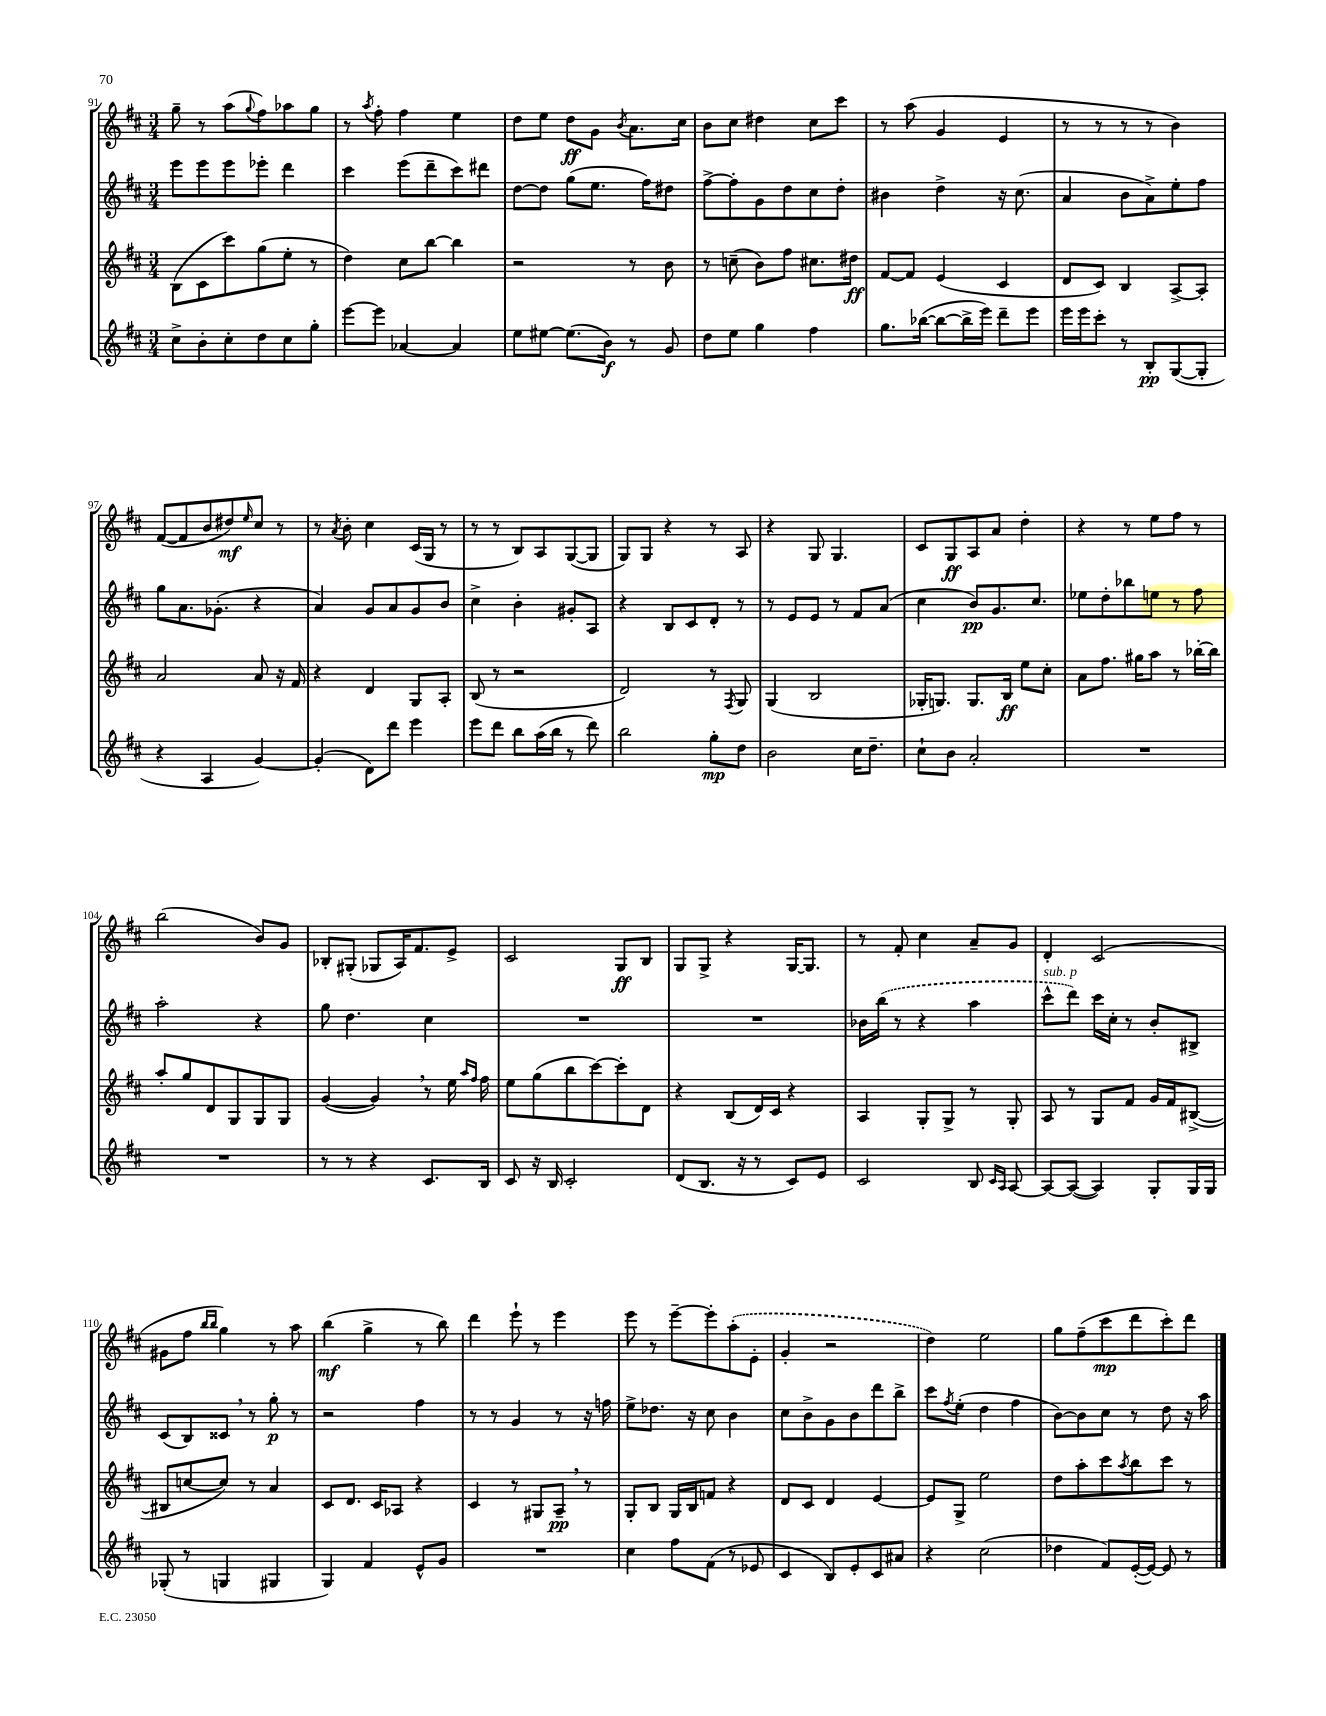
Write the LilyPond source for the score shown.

<<
\new StaffGroup <<
\new Staff = "s0" {
    \clef treble \key d \major \numericTimeSignature \time 3/4
    g''8-- r8 a''8( \appoggiatura { g''8 } fis''8) aes''8 g''8 |
    r8 \acciaccatura { a''8 } fis''8-. fis''4 e''4 |
    d''8 e''8 d''8\ff g'8 \acciaccatura { b'8 } a'8. cis''16 |
    b'8 cis''8 dis''4 cis''8 cis'''8 |
    r8 a''8( g'4 e'4 |
    r8 r8 r8 r8 b'4) |
    fis'8~( fis'8 b'8 dis''8\mf) \grace { e''16 } cis''8 r8 |
    r8 \acciaccatura { a'8 } b'8-. cis''4 cis'16( g16 r8 |
    r8 r8 b8) a8 g8~( g8 |
    g8) g8 r4 r8 a8 |
    r4 g8 g4. |
    cis'8 g8\ff a8 a'8 d''4-. |
    r4 r8 e''8 fis''8 r8 |
    b''2( b'8) g'8 |
    bes8-. gis8-.( ges8 a16) fis'8. e'8-> |
    cis'2 g8\ff b8 |
    g8 g8-> r4 g16~ g8. |
    r8 fis'8-. cis''4 a'8-- g'8 |
    d'4-. cis'2( |
    gis'8 fis''8 \grace { b''16 b''16 } g''4) r8 a''8 |
    b''4\mf( g''4-> r8 b''8) |
    d'''4 e'''8-! r8 e'''4 |
    e'''8 r8 e'''8~-- e'''8-. \once \slurDashed a''8-.( e'8-. |
    g'4-. r2 |
    d''4) e''2 |
    g''8 fis''8--( cis'''8\mp d'''8 cis'''8-.) d'''8 \bar "|." |
}
\new Staff = "s1" {
    \clef treble \key d \major \numericTimeSignature \time 3/4
    e'''8 e'''8 e'''8 ees'''8-. d'''4 |
    cis'''4 e'''8( d'''8-- cis'''8) dis'''8 |
    d''8~ d''8 g''8( e''8. fis''16) dis''8 |
    fis''8~-> fis''8-. g'8 d''8 cis''8 d''8-. |
    bis'4 d''4-> r16 cis''8.( |
    a'4 b'8 a'8->) e''8-. fis''8 |
    g''8 a'8. ges'8.-.( r4 |
    a'4) g'8 a'8 g'8 b'8 |
    cis''4-> b'4-. gis'8-. a8 |
    r4 b8 cis'8 d'8-. r8 |
    r8 e'8 e'8 r8 fis'8 a'8( |
    cis''4 b'8\pp) g'8. cis''8. |
    ees''8 d''8-. bes''8 e''8 r8 fis''8 |
    a''2-. r4 |
    g''8 d''4. cis''4 |
    R2. |
    R2. |
    bes'16 \once \slurDashed b''16( r8 r4 a''4 |
    cis'''8-^^\markup { \italic "sub. p" } d'''8) cis'''16 cis''16-. r8 b'8-. bis8-> |
    cis'8( b8) cisis'8 \breathe r8 g''8-.\p r8 |
    r2 fis''4 |
    r8 r8 g'4 r8 r16 f''16 |
    e''8-> des''8. r16 cis''8 b'4 |
    cis''8 b'8-> g'8 b'8 d'''8 b''8-> |
    cis'''8 \acciaccatura { fis''8 } e''8-.( d''4 fis''4 |
    b'8~) b'8 cis''8 r8 d''8 r16 a''16 \bar "|." |
}
\new Staff = "s2" {
    \clef treble \key d \major \numericTimeSignature \time 3/4
    b8( cis'8 cis'''8) g''8( e''8-. r8 |
    d''4) cis''8 b''8~ b''4 |
    r2 r8 b'8 |
    r8 c''8--( b'8) fis''8 cis''8. dis''16\ff |
    fis'8~ fis'8 e'4( cis'4 |
    d'8 cis'8) b4 a8~-> a8-. |
    a'2 a'8 r16 fis'16 |
    r4 d'4 g8 a8-. |
    b8( r8 r2 |
    d'2) r8 \acciaccatura { fis8 } g8 |
    g4( b2 |
    ges16-. g8.) g8. b16\ff e''8 cis''8-. |
    a'8 fis''8. gis''16 a''8 r8 bes''16~-. bes''16 |
    a''8-. g''8 d'8 g8 g8 g8 |
    g'4~( g'4) \breathe r8 e''16 \grace { a''16 fis''16 } fis''16 |
    e''8 g''8( b''8 cis'''8~) cis'''8-. d'8 |
    r4 b8( d'16) cis'16 r4 |
    a4 g8-. g8-> r8 g8-. |
    a8 r8 g8 fis'8 g'16 fis'16 bis8~->( |
    bis8 c''8~ c''8) r8 a'4 |
    cis'8 d'8. cis'16 aes8 r4 |
    cis'4 r8 gis8 a8--\pp \breathe r8 |
    g8-. b8 g16 b16 f'8 r4 |
    d'8 cis'8 d'4 e'4~ |
    e'8 g8-> e''2 |
    d''8 a''8-. cis'''8 \acciaccatura { a''8 } b''8 cis'''8 r8 \bar "|." |
}
\new Staff = "s3" {
    \clef treble \key d \major \numericTimeSignature \time 3/4
    cis''8-> b'8-. cis''8-. d''8 cis''8 g''8-. |
    e'''8~ e'''8 aes'4~ aes'4 |
    e''8 eis''8~ eis''8.( b'16\f) r8 g'8 |
    d''8 e''8 g''4 fis''4 |
    g''8. bes''16~( bes''8~ bes''16-> e'''16) d'''8-- e'''8 |
    e'''16 e'''16 cis'''8-. r8 b8-.\pp g8~( g8-. |
    r4 a4 g'4~) |
    g'4-.( d'8) d'''8 e'''4 |
    e'''8 d'''8 b''8 a''16( b''16 r8 d'''8) |
    b''2 g''8-.\mp d''8 |
    b'2 cis''16 d''8.-- |
    cis''8-! b'8 a'2-. |
    R2. |
    R2. |
    r8 r8 r4 cis'8. b16 |
    cis'8 r16 b16 cis'2-. |
    d'8( b8. r16 r8 cis'8) e'8 |
    cis'2 b8 \grace { cis'16 a16 } a8~ |
    a8~ a8~( a4) g8-. g16 g16 |
    ges8-.( r8 g4 gis4 |
    g4) fis'4 e'8-^ g'8 |
    R2. |
    cis''4 fis''8 fis'8( r8 ees'8 |
    cis'4 b8) e'8-. cis'8 ais'8 |
    r4 cis''2( |
    des''4 fis'8) e'16~-.( e'16~) e'8 r8 \bar "|." |
}
>>
>>
\layout { \context { \Score currentBarNumber = #91 } }
